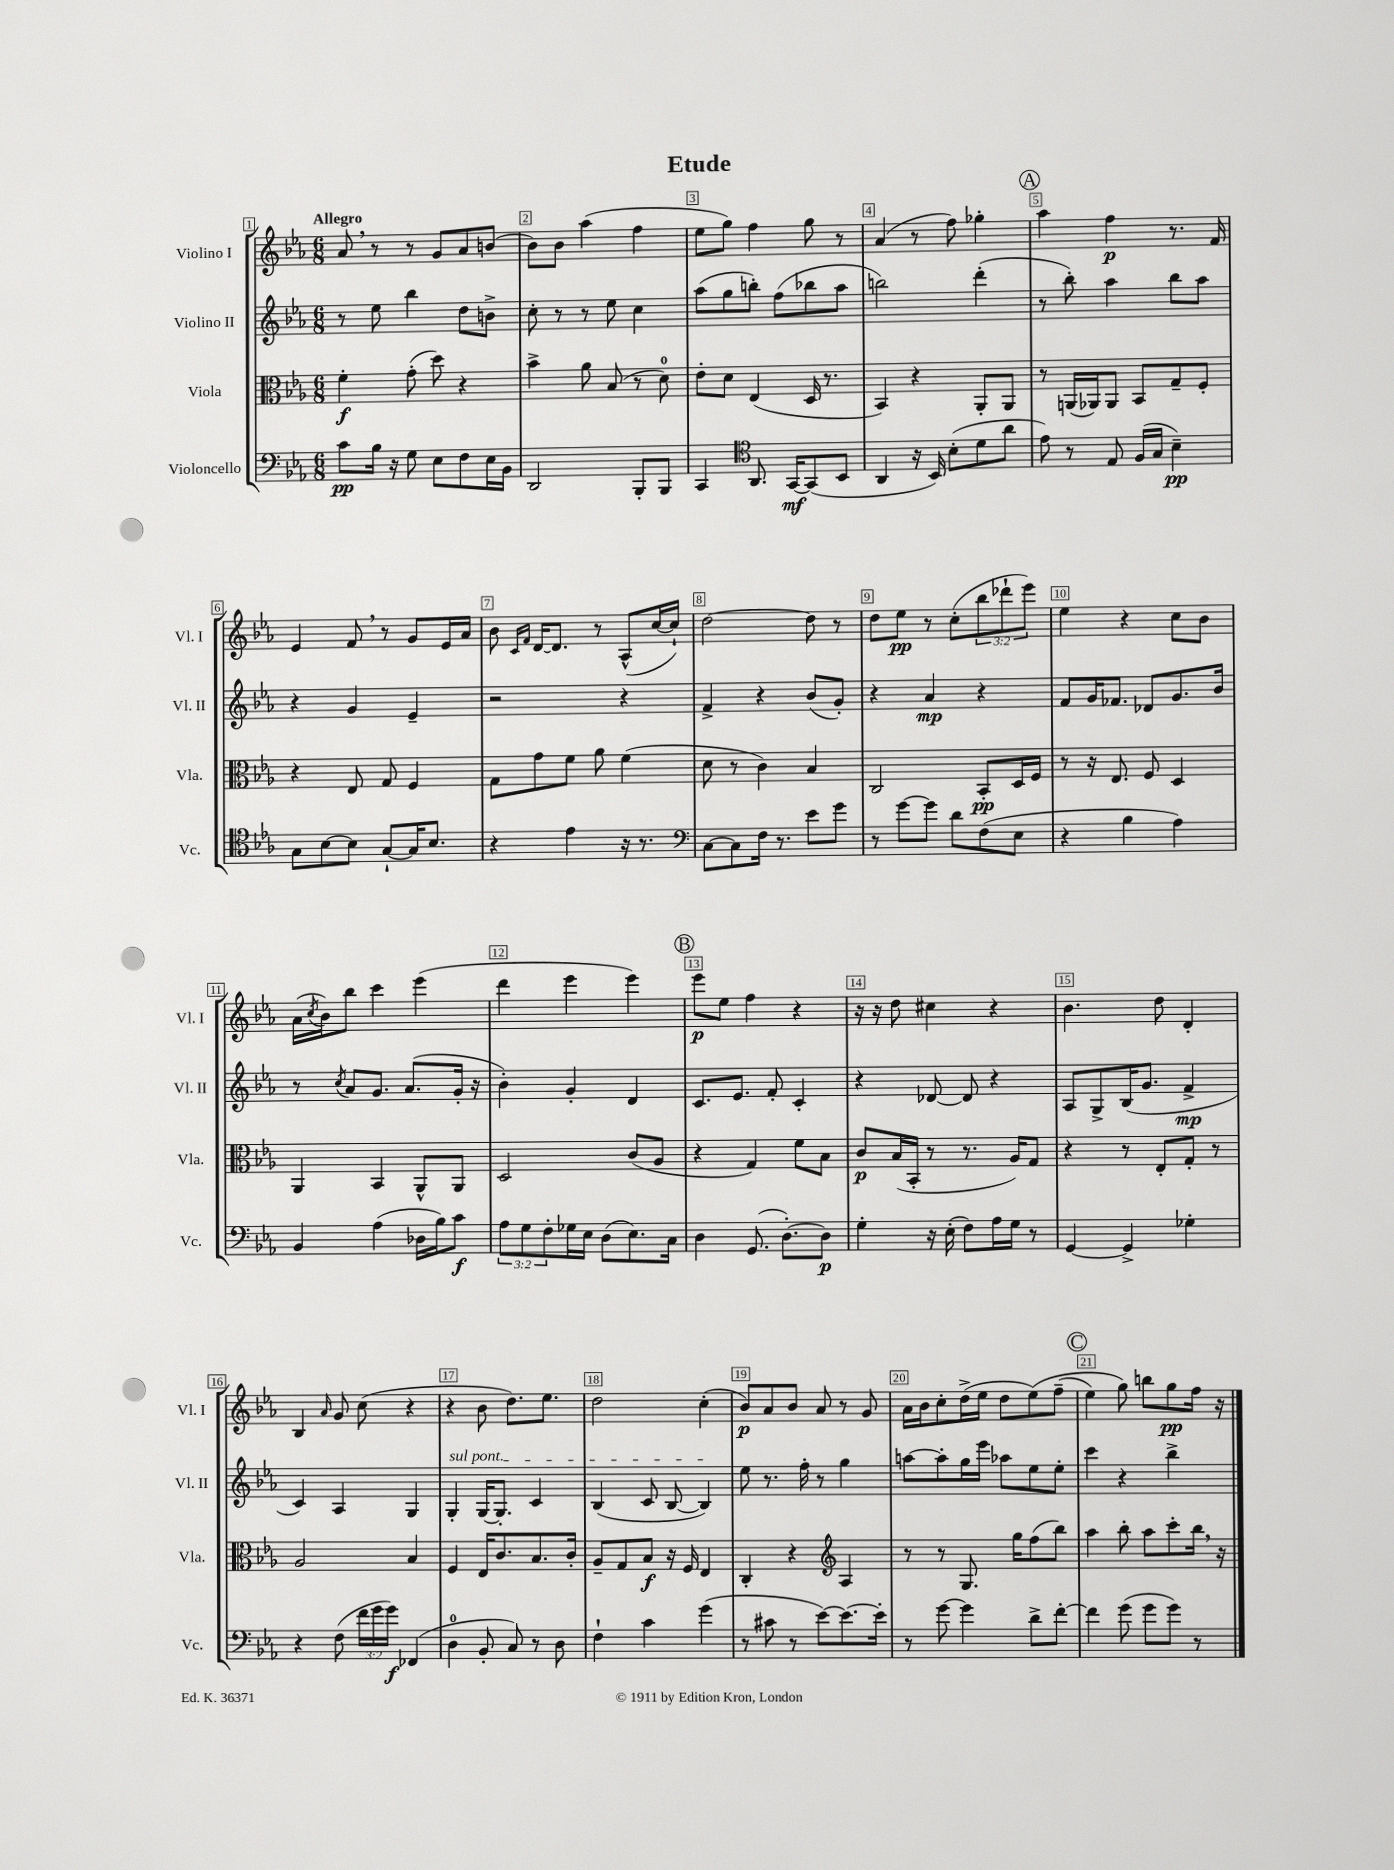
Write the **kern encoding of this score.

**kern	**kern	**kern	**kern
*staff4	*staff3	*staff2	*staff1
*clefF4	*clefC3	*clefG2	*clefG2
*k[b-e-a-]	*k[b-e-a-]	*k[b-e-a-]	*k[b-e-a-]
*M6/8	*M6/8	*M6/8	*M6/8
8c	4f'	8r	8a-
16B-	.	8ee-	8r
16r	.	.	.
8G	(8g'	4bb-	8r
8E-	8dd)	.	8g
8F	4r	8dd	8a-
16E-	.	8b^	(8b
16BB-	.	.	.
=	=	=	=
2DD	4b-^	8cc'	8b-)
.	.	8r	8b-
.	8a-	8r	(4aa-
.	(8B-	8ee-	.
8BBB-'	8r	4cc	4ff
8BBB-	8d)	.	.
=	=	=	=
4CC	8e-'	(8aa-	8ee-
.	8d	8gg	8gg)
*clefC4	*	*	*
8.AA-	(4E-	8bb')	4ff
.	.	(8ff	.
[16GG	.	.	.
(8GG]	16D	8bb-	8gg
.	8.r	.	.
8BB-	.	8aa-	8r
=	=	=	=
4AA-	4BB-)	2bb)	(4a-
16r	4r	.	8r
16BB-)	.	.	.
(8B-'	.	.	8ff)
8d	8AA-'	(4ddd'	4gg-'
8a-	8AA-	.	.
=	=	=	=
8e-)	8r	8r	4aa-
8r	(16AA	8bb-')	.
.	16AA-)	.	.
8E-	8AA-	4aa-	4ff
(16F	8BB-	.	.
16G	.	.	.
4B-~)	8G~	8bb-	8.r
.	8F'	8aa-	.
.	.	.	16f
=	=	=	=
8G	4r	4r	4e-
[8B-	.	.	.
8B-]	8E-	4g	8f
[8G`	8G	.	8r
16G]	4F	4e-~	8g
8.B-	.	.	.
.	.	.	16e-
.	.	.	16a-
=	=	=	=
4r	8G	2r	8b-
.	.	.	16qqc
.	.	.	16qqf
.	8g	.	[16d
.	.	.	8.d]
4e-	8f	.	.
.	8a-	.	8r
16r	(4f	4r	(8A-^^
8.r	.	.	.
.	.	.	[16cc
.	.	.	16cc`])
=	=	=	=
*clefF4	*	*	*
[8C	8d	4f^	[2dd
8C]	8r	.	.
16F	4c)	4r	.
8.r	.	.	.
8e-	4B-	(8b-	8dd]
8g	.	8g')	8r
=	=	=	=
8r	2C	4r	8dd
[8g	.	.	8ee-
8g]	.	4a-	8r
8d	.	.	(8cc'
(8F	8BB-'	4r	12bb-
.	.	.	12ddd-`
8E-	16D	.	.
.	.	.	12eee-)
.	16F	.	.
=	=	=	=
4r	8r	8f	4ee-
.	16r	16g	.
.	8.E-	8.f-	.
4B-	.	.	4r
.	8F	8d-	.
4A-)	4D	8.g	8cc
.	.	.	8b-
.	.	16b-	.
=	=	=	=
4BB-	4AA-	8r	(16a-
.	.	.	8qcc
.	.	.	16b-)
.	.	8qcc	.
.	.	8a-	8bb-
(4A-	4BB-	8.g	4ccc
.	.	(8.a-	.
16D-	8AA-^^	.	(4eee-
16B-)	.	.	.
8c	8AA-	16g'	.
.	.	16r	.
=	=	=	=
12A-	2D	4b-')	4ddd
12G	.	.	.
12F'	.	.	.
16G-	.	4g'	4eee-
16E-	.	.	.
(8D	.	.	.
8.E-)	(8c	4d	4eee-)
.	8A-	.	.
16C	.	.	.
=	=	=	=
4D	4r	8.c	8eee-
.	.	.	8ee-
.	.	8.e-	.
(8.GG	4G)	.	4ff
.	.	8f'	.
[8.D')	.	.	.
.	8f	4c'	4r
8D]	8B-	.	.
=	=	=	=
4G'	8c	4r	16r
.	.	.	16r
.	(16B-	.	8dd
.	16BB-'	.	.
16r	8r	[8d-	4cc#
(16E-'	.	.	.
8F)	8.r	8d-]	.
16A-	.	4r	4r
16G	16A-)	.	.
8r	8G	.	.
=	=	=	=
[4GG	4r	8A-	4.b-
.	.	8G^	.
4GG^]	8r	(16B-	.
.	.	8.g	.
.	8E-'	.	8dd
4G-'	8G'	4f^	4d'
.	8r	.	.
=	=	=	=
4r	2A-	4c)	4B-
.	.	.	16qqa-
(8F	.	4A-	8g
24f	.	.	(8cc
24g	.	.	.
24g)	.	.	.
(4FF-	4B-	4G	4r
=	=	=	=
4D	4F	4G'	4r
8BB-'	16E-	[16G	8b-
.	8.c	8.G']	.
8C)	.	.	8.dd)
8r	8.B-	4c	.
.	.	.	8.ee-
8D	.	.	.
.	16c'	.	.
=	=	=	=
4F`	8A-~	(4B-	2dd
.	8G	.	.
4c	8B-	8c	.
.	16r	[8B-	.
.	16F	.	.
(4g	4E-	4B-])	(4cc'
=	=	=	=
8r	4C'	8ee-	8b-)
8c#	.	8.r	8a-
8r	4r	.	8b-
.	.	16ff'	.
[8e-)	.	8r	8a-
*	*clefG2	*	*
8.e-_	4A-	4gg	8r
.	.	.	8g
16e-']	.	.	.
=	=	=	=
8r	8r	[8aa	16a-
.	.	.	16b-
[8g	8r	8aa']	8cc'
4g]	8.G	16gg	(16dd^
.	.	16eee-	16ee-
.	.	8aa-	8dd
.	16gg	.	.
8d^	(8ff	8ee-	&(8ee-)
[8f'	8bb-)	8ee-'	(8ff~
=	=	=	=
4f]	4aa-	4ccc	4ee-)
(8g	8bb-'	4r	8gg&)
8g	8aa-	.	8bb
8g)	8ccc'	4bb-^	8gg
8r	16bb-	.	16ff
.	16r	.	16r
==	==	==	==
*-	*-	*-	*-
